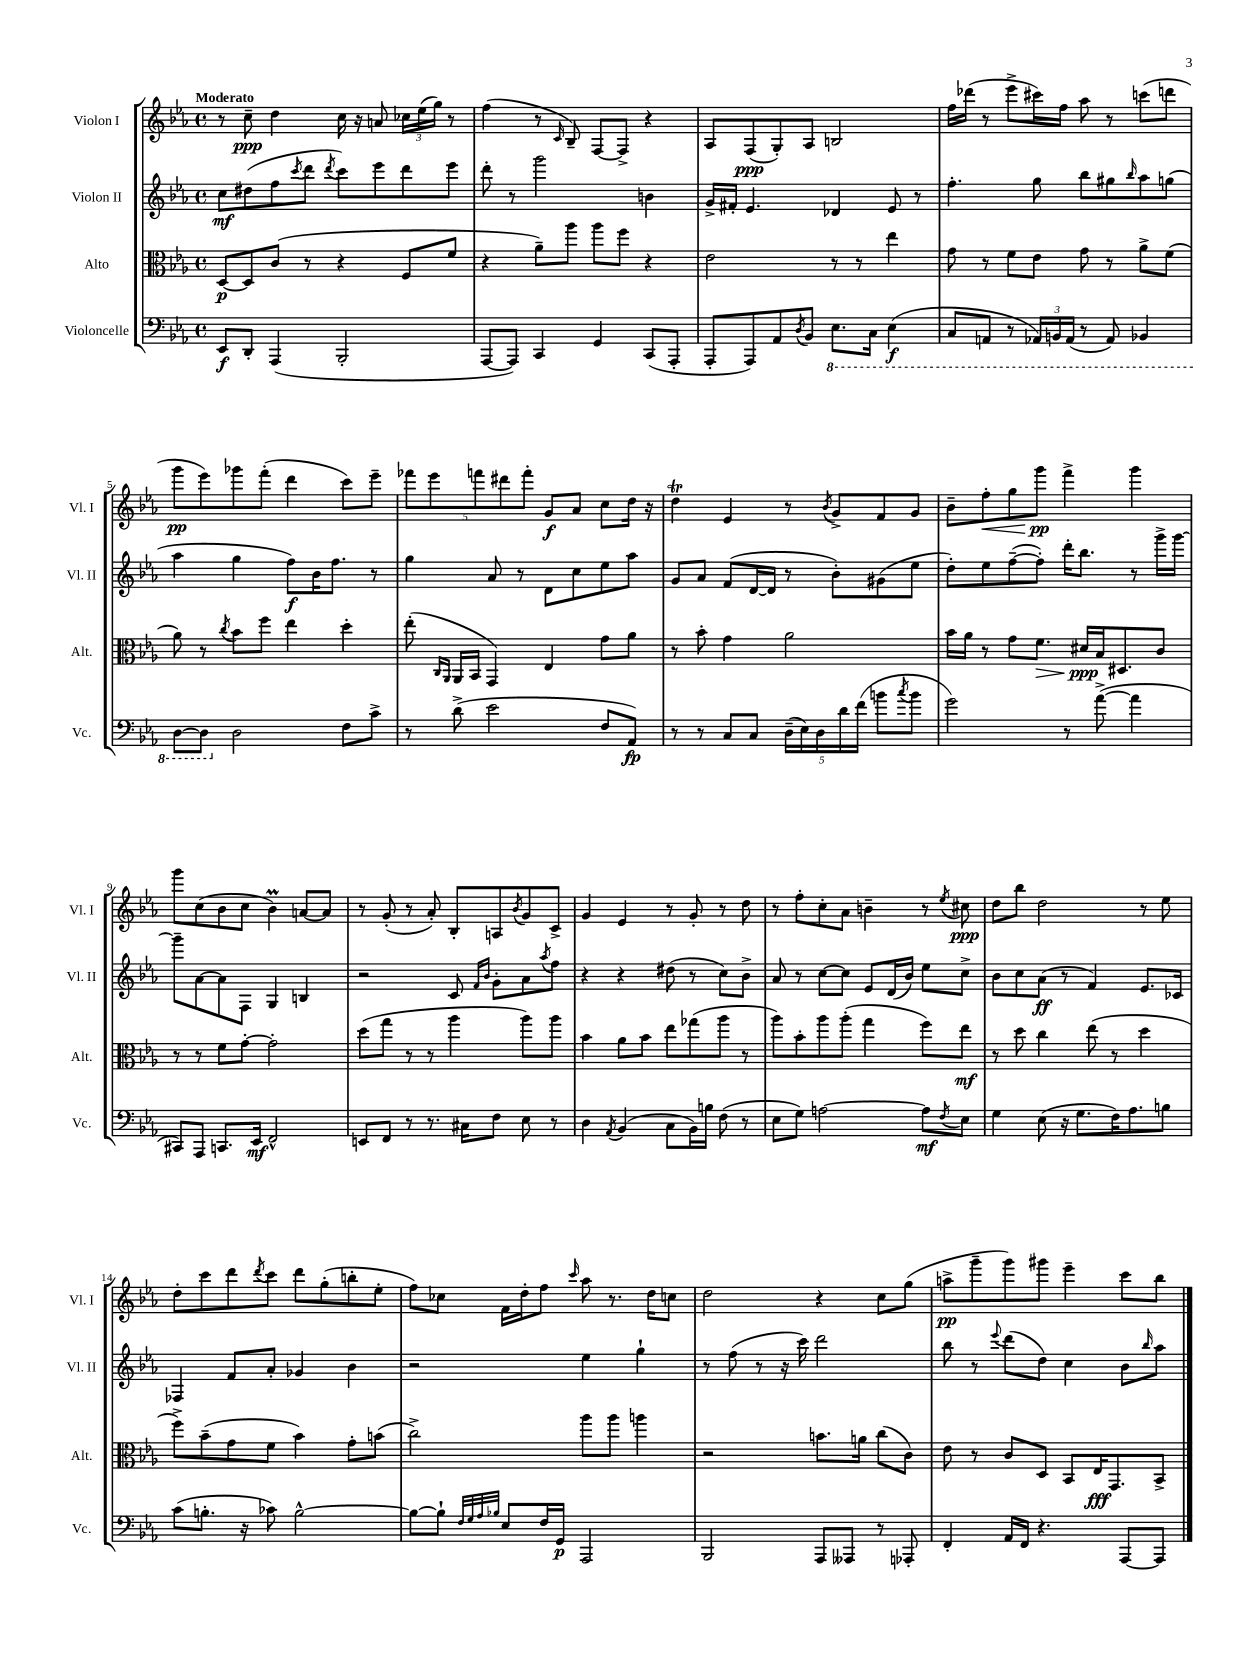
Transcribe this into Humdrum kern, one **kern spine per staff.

**kern	**kern	**kern	**kern
*staff4	*staff3	*staff2	*staff1
*clefF4	*clefC3	*clefG2	*clefG2
*k[b-e-a-]	*k[b-e-a-]	*k[b-e-a-]	*k[b-e-a-]
*M4/4	*M4/4	*M4/4	*M4/4
*met(c)	*met(c)	*met(c)	*met(c)
8EE-/L	[8D/L	8cc\L	8r
8DD'/J	8D/]	(8dd#\	8cc~\
(4AAA-/	(8c/J	8ff\	4dd\
.	.	8qccc/	.
.	8r	8ddd\J	.
.	.	8qddd/	.
2BBB-'/	4r	8ccc\L)	16cc\
.	.	.	16r
.	.	8eee-\	8a/
.	8F/L	8ddd\	24cc-\LL
.	.	.	(24ee-\
.	.	.	24gg\JJ)
.	8f/J	8eee-\J	8r
=	=	=	=
[8AAA-/L	4r	8ddd'\	(4ff\
8AAA-/]J)	.	8r	.
4CC/	8a-~\L)	2ggg\	8r
.	.	.	16qqc/
.	8aa-\J	.	8B-~/)
4GG/	8aa-\L	.	[8F/L
.	8ff\J	.	8F^/]J
(8CC/L	4r	4b\	4r
8AAA-'/J	.	.	.
=	=	=	=
8AAA-'/L	2e-\	16g^/LL	8A-/L
.	.	16f#'/JJ	.
8AAA-/)	.	4.e-/	(8F/
8AA-/	.	.	8G'/)
8qD/	.	.	.
8BB-/J	.	.	8A-/J
8.EE-\L	8r	4d-/	2B/
.	8r	.	.
16CC\Jk	.	.	.
(4EE-\	4ee-\	8e-/	.
.	.	8r	.
=	=	=	=
8CC/L	8g\	4.ff'\	16ff\LL
.	.	.	(16ddd-\JJ
8AAA/J	8r	.	8r
8r	8f\L	.	8eee-^\L
24AAA-/LL)	8e-\J	8gg\	16ccc#\L)
24BBB/	.	.	.
.	.	.	16ff\JJ
(24AAA-/JJ	.	.	.
8r	8g\	8bb-\L	8aa-\
8AAA-/)	8r	8gg#\	8r
.	.	16qqbb-/	.
4BBB-/	8a-^\L	8aa-\	(8ccc\L
.	(8f\J	(8gg\J	8ddd\J
=	=	=	=
[8DD\L	8a-\)	4aa-\	8ggg\L
8DD\]J	8r	.	8eee-\)
.	8qcc/	.	.
2D\	8b-\L	4gg\	8ggg-\
.	8ff\J	.	(8fff'\J
.	4ee-\	8ff\L)	4ddd\
.	.	16b-\K	.
.	.	8.ff\J	.
8F\L	4dd'\	.	8ccc\L)
8c^\J	.	8r	8eee-~\J
=	=	=	=
8r	(8ee-'\	4gg\	10fff-\L
.	.	.	10eee-\
.	16qqC/LL	.	.
.	16qqAA-/JJ	.	.
(8d^\	16AA-/LL	.	.
.	16BB-/JJ	.	.
.	.	.	10fff\
2e-\	4GG/)	8a-/	.
.	.	.	10ddd#\
.	.	8r	.
.	.	.	10fff'\J
.	4E-/	8d\L	8g/L
.	.	8cc\	8a-/J
8F/L	8g\L	8ee-\	8cc\L
8AA-/J)	8a-\J	8aa-\J	16dd\Jk
.	.	.	16r
=	=	=	=
8r	8r	8g/L	4dd\
8r	8b-'\	8a-/J	.
8C/L	4g\	(8f/L	4e-/
8C/J	.	[16d/L	.
.	.	16d/]JJ	.
(20D~\LL	2a-\	8r	8r
20E-\)	.	.	.
20D\	.	.	.
.	.	.	8qb-/
.	.	8b-'\L)	8g^/L
20d\	.	.	.
(20f\JJ	.	.	.
8b\L	.	(8g#\	8f/
8qcc/	.	.	.
8b\J	.	8ee-\J	8g/J
=	=	=	=
2g\)	16b-\LL	8dd'\L)	8b-~\L
.	16a-\JJ	.	.
.	8r	8ee-\	8ff'\
.	8g\L	([8ff~\	8gg\
.	8.f\J	8ff'\]J)	8ggg\J
8r	.	16ddd'\LK	4fff^\
.	16d#/LL	8.bb-\J	.
([8a-^\	16B-/J	.	.
.	8.D#/	.	.
4a-\]	.	8r	4ggg\
.	8c/J	16ggg^\LL	.
.	.	[16ggg\JJ	.
=	=	=	=
8CC#/L)	8r	8ggg~\]L	8ggg\L
8AAA-/J	8r	[8a-\	(8cc\
8.CC/L	8f\L	8a-\]	8b-\
.	[8g'\J	8F\J	8cc\J
16EE-/Jk	.	.	.
2FF^^/	2g'\]	4G/	4b-\)
.	.	4B/	[8a/L
.	.	.	8a/]J
=	=	=	=
8EE/L	(8dd\L	2r	8r
8FF/J	8gg\J	.	(8g'/
8r	8r	.	8r
8.r	8r	.	8a-'/)
.	4aa-\	8c/	8B-'/L
16C#\LK	.	.	.
.	.	16qqf/LL	.
.	.	16qqb-/JJ	.
8F\J	.	8g'\L	8A/
.	.	.	8qb-/
8E-\	8aa-\L)	8a-\	8g/
.	.	8qaa-/	.
8r	8aa-\J	8ff\J	8c^/J
=	=	=	=
4D\	4b-\	4r	4g/
8qAA-/	.	.	.
(4BB-/	8a-\L	4r	4e-/
.	8b-\J	.	.
8C\L	8ee-\L	(8dd#\	8r
16BB-\L)	(8gg-\	8r	8g'/
16B\JJ	.	.	.
(8F\	8aa-\J	8cc\L)	8r
8r	8r	8b-^\J	8dd\
=	=	=	=
8E-\L	8aa-\L)	8a-/	8r
8G\J)	8b-'\	8r	8ff'\L
[2A\	8aa-\	[8cc\L	8cc'\
.	(8aa-'\J	8cc\]J	8a-\J
.	4gg\	8e-/L	4b~\
.	.	(16d/L	.
.	.	16b-/JJ)	.
8A\]L	8ff\L)	8ee-\L	8r
8qF/	.	.	8qee-/
8E-\J	8ee-\J	8cc^\J	8cc#\
=	=	=	=
4G\	8r	8b-\L	8dd\L
.	8dd\	8cc\	8bb-\J
(8E-\	4cc\	(8a-\J	2dd\
16r	.	8r	.
8.G\L	.	.	.
.	(8ee-\	4f/)	.
16F\K)	8r	.	.
8.A-\	.	.	.
.	4dd\	8.e-/L	8r
8B\J	.	.	8ee-\
.	.	16c-/Jk	.
=	=	=	=
(8c\L	8ff^\L)	4F-/	8dd'\L
8.B'\J	(8b-~\	.	8ccc\
.	8g\	8f/L	8ddd\
16r	.	.	.
.	.	.	8qddd/
8c-\)	8f\J	8a-'/J	8ccc\J
[2B^^\	4b-\)	4g-/	8ddd\L
.	.	.	(8gg'\
.	8g'\L	4b-\	8bb'\
.	(8b\J	.	8ee-'\J
=	=	=	=
8B\_L	2cc^\)	2r	8ff\L)
8B`\]J	.	.	8cc-\J
32qqF/LLL	.	.	.
32qqG/	.	.	.
32qqA-/	.	.	.
32qqB-/JJJ	.	.	.
8E-/L	.	.	16f\LL
.	.	.	16dd'\J
16F/L	.	.	8ff\J
16GG/JJ	.	.	.
.	.	.	16qqccc/
2AAA-/	8aa-\L	4ee-\	8aa-\
.	8aa-\J	.	8.r
.	4aa\	4gg`\	.
.	.	.	16dd\LK
.	.	.	8cc\J
=	=	=	=
2BBB-/	2r	8r	2dd\
.	.	(8ff\	.
.	.	8r	.
.	.	16r	.
.	.	16ccc\)	.
8AAA-/L	8.b\L	2ddd\	4r
8AAA--/J	.	.	.
.	16a\Jk	.	.
8r	(8cc\L	.	8cc\L
8AAA-'/	8c\J)	.	(8gg\J
=	=	=	=
4FF'/	8e-\	8bb-\	8aa^\L
.	8r	8r	8ggg~\
.	.	8qqeee-/	.
16AA-/LL	8c/L	(8ddd\L	8ggg\)
16FF/JJ	.	.	.
4.r	8D/J	8dd\J)	8ggg#\J
.	8BB-/L	4cc\	4eee-~\
.	16E-/K	.	.
.	8.GG/	.	.
[8AAA-/L	.	8b-\L	8ccc\L
.	.	16qqbb-/	.
8AAA-/]J	8BB-^/J	8aa-\J	8bb-\J
==	==	==	==
*-	*-	*-	*-
